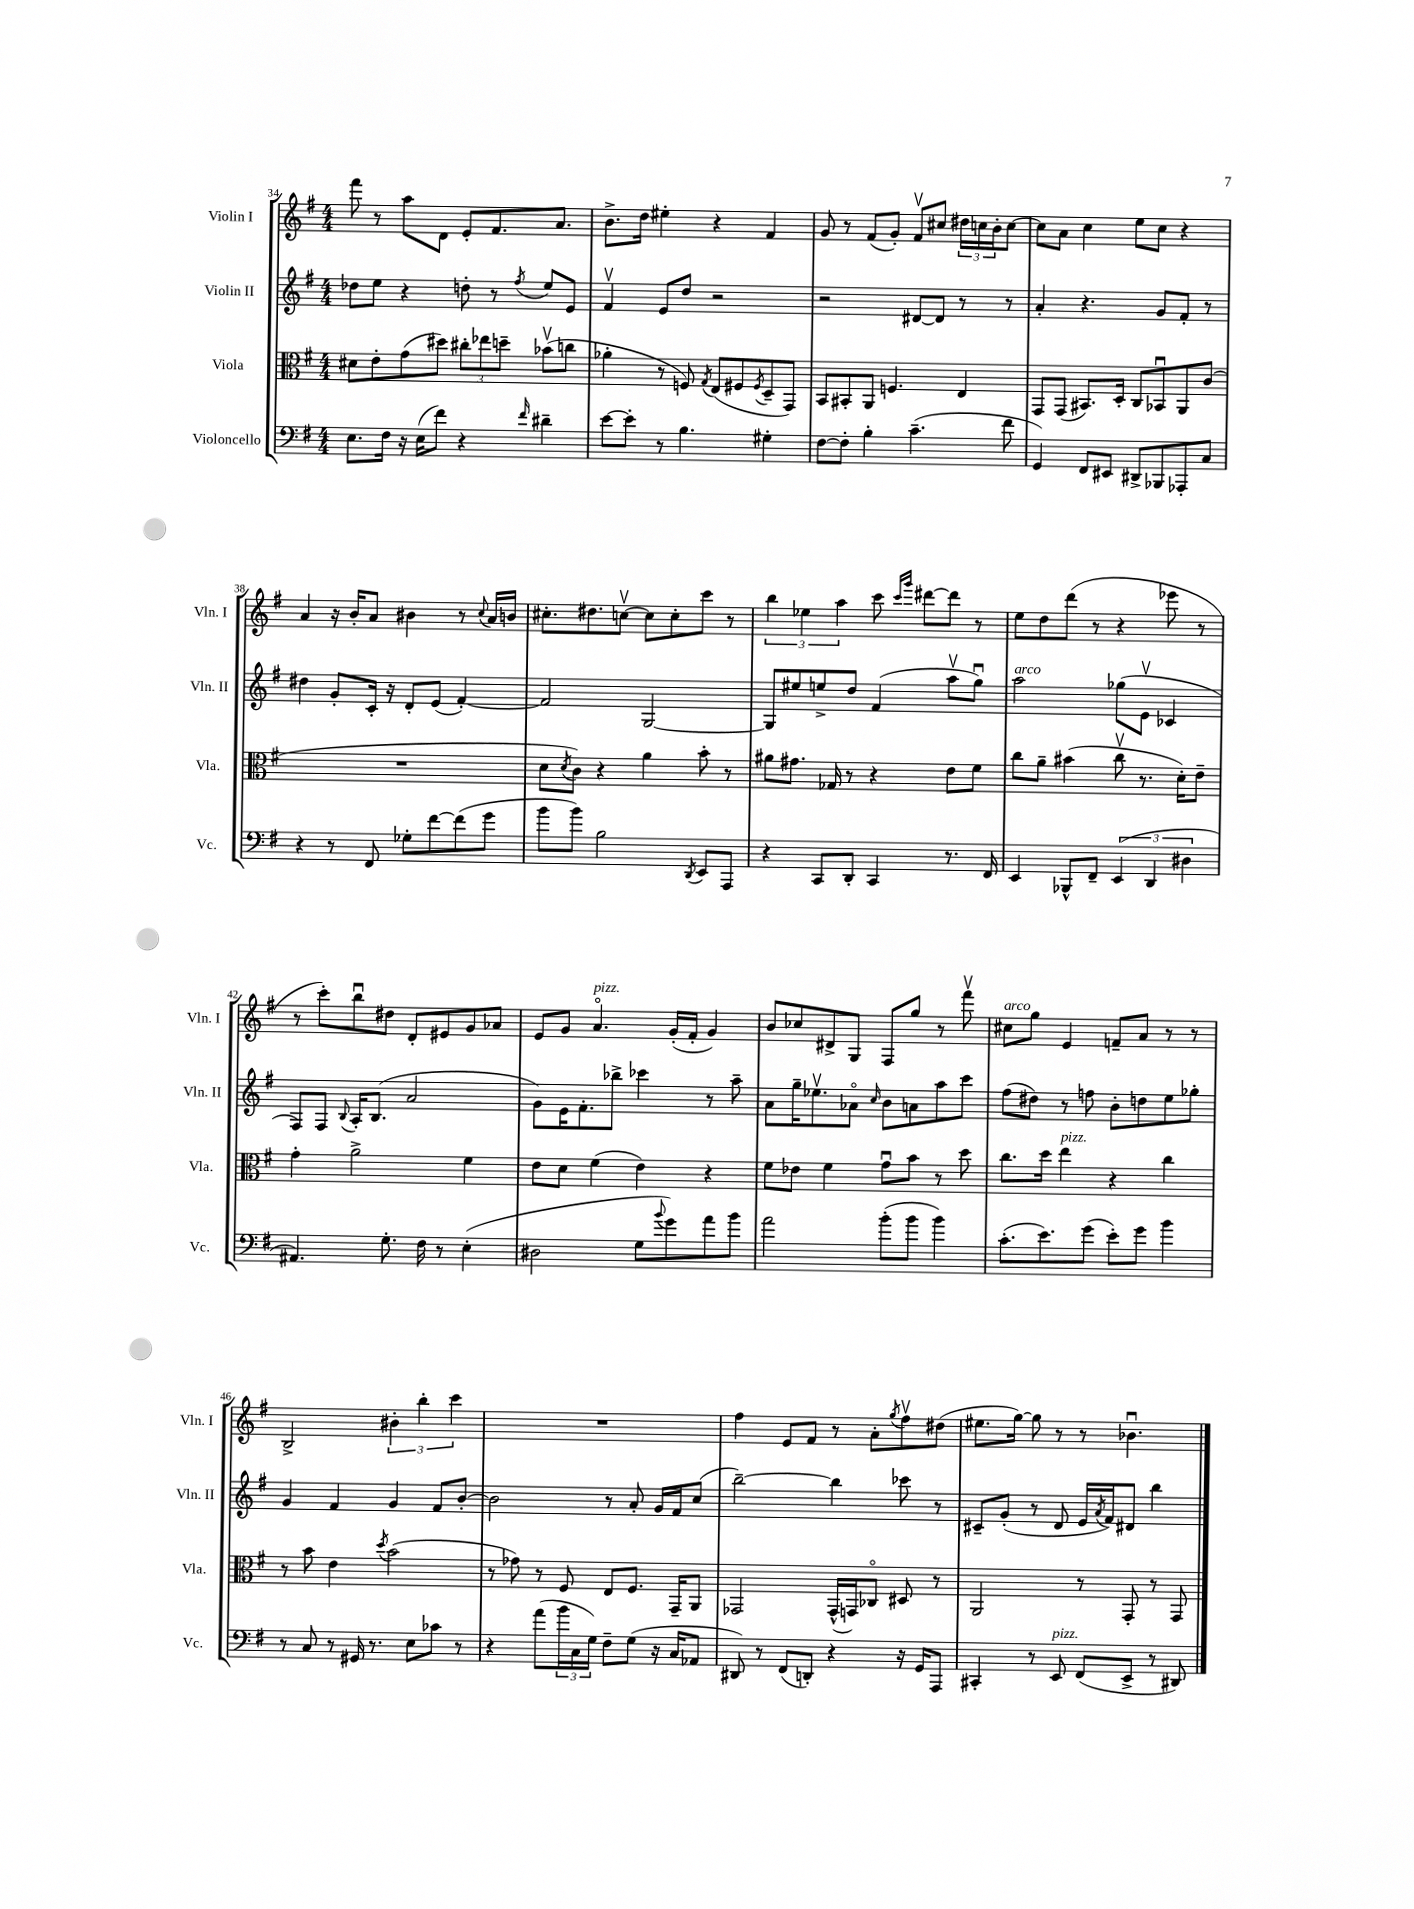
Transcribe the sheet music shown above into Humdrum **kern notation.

**kern	**kern	**kern	**kern
*staff4	*staff3	*staff2	*staff1
*clefF4	*clefC3	*clefG2	*clefG2
*k[f#]	*k[f#]	*k[f#]	*k[f#]
*M4/4	*M4/4	*M4/4	*M4/4
8.E\L	8d#\L	8dd-\L	8fff#\
.	8e'\	8ee\J	8r
16F#\Jk	.	.	.
16r	(8g\	4r	8aa\L
(16E\LK	.	.	.
8f#\J)	8dd#\J)	.	8d\J
4r	12cc#'\L	8dd'\	8e'/L
.	12ee-\	.	.
.	.	8r	8.f#/
.	12dd~\J	.	.
16qqf#/	.	8qff#/	.
4d#~\	(8b-v\L	8ee/L	.
.	.	.	8.a/J
.	8cc\J	8e/J	.
=	=	=	=
[8e\L	4a-'\	4f#v/	8.b^\L
8e'\]J	.	.	.
.	.	.	16dd\Jk
8r	8r	8e/L	4ee#'\
4.B\	8F/)	8dd/J	.
.	8qG/	.	.
.	(8E/L	2r	4r
.	8F#/	.	.
.	8qF#/	.	.
4G#'\	8D~/	.	4f#/
.	8GG/J)	.	.
=	=	=	=
[8F#\L	8BB/L	2r	8g/
8F#'\]J	8BB#'/	.	8r
4B'\	8AA/J	.	(8f#/L
.	4.F/	.	8g'/J)
(4.c~\	.	[8d#/L	8f#v/L
.	.	8d#/]J	8cc#/J
.	4E/	8r	24dd#\LL
.	.	.	24cc\
.	.	.	24b'\J
8f#\	.	8r	[8cc\J
=	=	=	=
4GG/)	8GG/L	4a'/	8cc\]L
.	(8GG/J	.	8a\J
8FF#/L	8.BB#/L)	4.r	4cc\
8EE#/J	.	.	.
.	16D'/Jk	.	.
8DD#^/L	8C/L	.	8ee\L
8BBB-/	8BB-u/	8g/L	8cc\J
8AAA-'/	8AA/	8f#'/J	4r
8C/J	(8c/J	8r	.
=	=	=	=
4r	1r	4dd#\	4a/
8r	.	8g'/L	16r
.	.	.	16b'/LK
8FF#/	.	16c'/Jk	8a/J
.	.	16r	.
8G-'\L	.	8d'/L	4b#\
[8f#\	.	(8e/J	.
(8f#\]	.	[4f#'/)	8r
.	.	.	8qqcc/
8g\J	.	.	16a/LL
.	.	.	16b/JJ
=	=	=	=
8b\L	8d\L	2f#/]	8.cc#'\L
.	8qd/	.	.
8b\J)	8c\J)	.	.
.	.	.	8.dd#\
2B\	4r	.	.
.	.	.	[8ccv\J
.	4a\	[2G/	8cc\]L
.	.	.	8cc'\
8qDD/	.	.	.
8EE/L	8b'\	.	8ccc\J
8AAA/J	8r	.	8r
=	=	=	=
4r	8a#\L	8G/]L	6bb\
.	8.g#\J	8ee#/	.
.	.	.	6ee-\
8CC/L	.	8ee^/	.
.	16G-/	.	.
.	.	.	6aa\
8DD'/J	8r	8dd/J	.
4CC/	4r	(4f#/	8ccc\
.	.	.	16qqccc/LL
.	.	.	16qqggg/JJ
.	.	.	[8ddd#\L
8.r	8e\L	8aav\L	8ddd#\]J
.	8f#\J	8ggu\J)	8r
16FF#/	.	.	.
=	=	=	=
4EE/	8cc\L	2aa\	8ee\L
.	8a~\J	.	8dd\
8BBB-^^/L	(4b#\	.	(8ddd\J
8FF#~/J	.	.	8r
(6EE/	8ccv\	(8gg-\L	4r
.	8.r	8ev\J	.
6DD/	.	.	.
.	.	4c-/	8eee-\
.	16d'\LK)	.	.
6D#\	.	.	.
.	8e~\J	.	8r
=	=	=	=
4.AA#/)	4g'\	8F#/L)	8r
.	.	8F#/J	8ccc'\L)
.	.	8qqB/	.
.	2a^\	16A'/LK	8bbu\
.	.	(8.B/J	.
8.G'\	.	.	8dd#\J
.	.	2a/	8d'/L
16F#\	.	.	.
8r	.	.	8e#/
(4E'\	4f#\	.	8g/
.	.	.	8a-/J
=	=	=	=
2D#\	8e\L	8g\L)	8e/L
.	8d\J	16e\K	8g/J
.	.	8.f#'\	.
.	(4f#\	.	4.ao/
.	.	8bb-^\J	.
8G\L	4e\)	4ccc-\	.
8qqb/	.	.	.
8g\)	.	.	(16g'/LL
.	.	.	16f#'/JJ
8a\	4r	8r	4g/)
8b\J	.	8aa~\	.
=	=	=	=
2a\	8f#\L	8a\L	8b/L
.	8e-\J	16gg~\K	8cc-/
.	.	8.ee-v\	.
.	4f#\	.	8d#^/
.	.	8a-o\J	8G/J
.	.	16qqcc/	.
(8b'\L	8gu\L	8b\L	8F#/L
8b\J	8b\J	8a\	8gg/J
4b\)	8r	8aa\	8r
.	8dd\	8ccc\J	8fff#v\
=	=	=	=
(8.c'\L	8.cc\L	(8ff#\L	8cc#\L
.	.	8dd#\J)	8gg\J
8.e\)	16dd\Jk	.	.
.	4ee\	8r	4e/
(8g\J	.	8ff\	.
8e'\L)	4r	8b'\L	8f~/L
8g\J	.	8dd\	8a/J
4b\	4cc\	8ee\	8r
.	.	8gg-'\J	8r
=	=	=	=
8r	8r	4g/	2B^/
8C/	8b\	.	.
8r	4e\	4f#/	.
16GG#/	.	.	.
8.r	.	.	.
.	8qdd/	.	.
.	(2b\	4g/	6b#'\
8E\L	.	.	.
.	.	.	6bb'\
8c-\J	.	8f#/L	.
.	.	.	6ccc\
8r	.	[8b'/J	.
=	=	=	=
4r	8r	2b\]	1r
.	8g-\)	.	.
(8a\L	8r	.	.
24b\L	8F#/	.	.
24C\	.	.	.
24G\JJ)	.	.	.
8F#~\L	8E/L	8r	.
(8G\J	8.F#/J	8a'/	.
16r	.	16g/LL	.
16C/LK	16GG~/LK	16f#/J	.
8AA-/J	8AA/J	(8cc/J	.
=	=	=	=
8DD#/)	2GG-/	[2bb~\)	4ff#\
8r	.	.	.
(8FF#/L	.	.	8e/L
8DD'/J)	.	.	8f#/J
4r	(16GG-^^/LL	4bb\]	8r
.	16GG/J)	.	.
.	8C-o/J	.	8a'\L
.	.	.	8qgg/
16r	8D#/	8ccc-\	8ff#v\
16GG/LK	.	.	.
8AAA/J	8r	8r	(8dd#\J
=	=	=	=
4CC#'/	2AA/	8c#~/L	8.ee#\L
.	.	(8g'/J	.
.	.	.	[16gg\Jk)
8r	.	8r	8gg\]
8EE/	.	8d/	8r
(8FF#/L	8r	16e/LL	8r
.	.	8qa/	.
.	.	16f#/J)	.
8EE^/J	8GG'/	8d#/J	4.b-u\
8r	8r	4bb\	.
8DD#/)	8GG/	.	.
==	==	==	==
*-	*-	*-	*-
